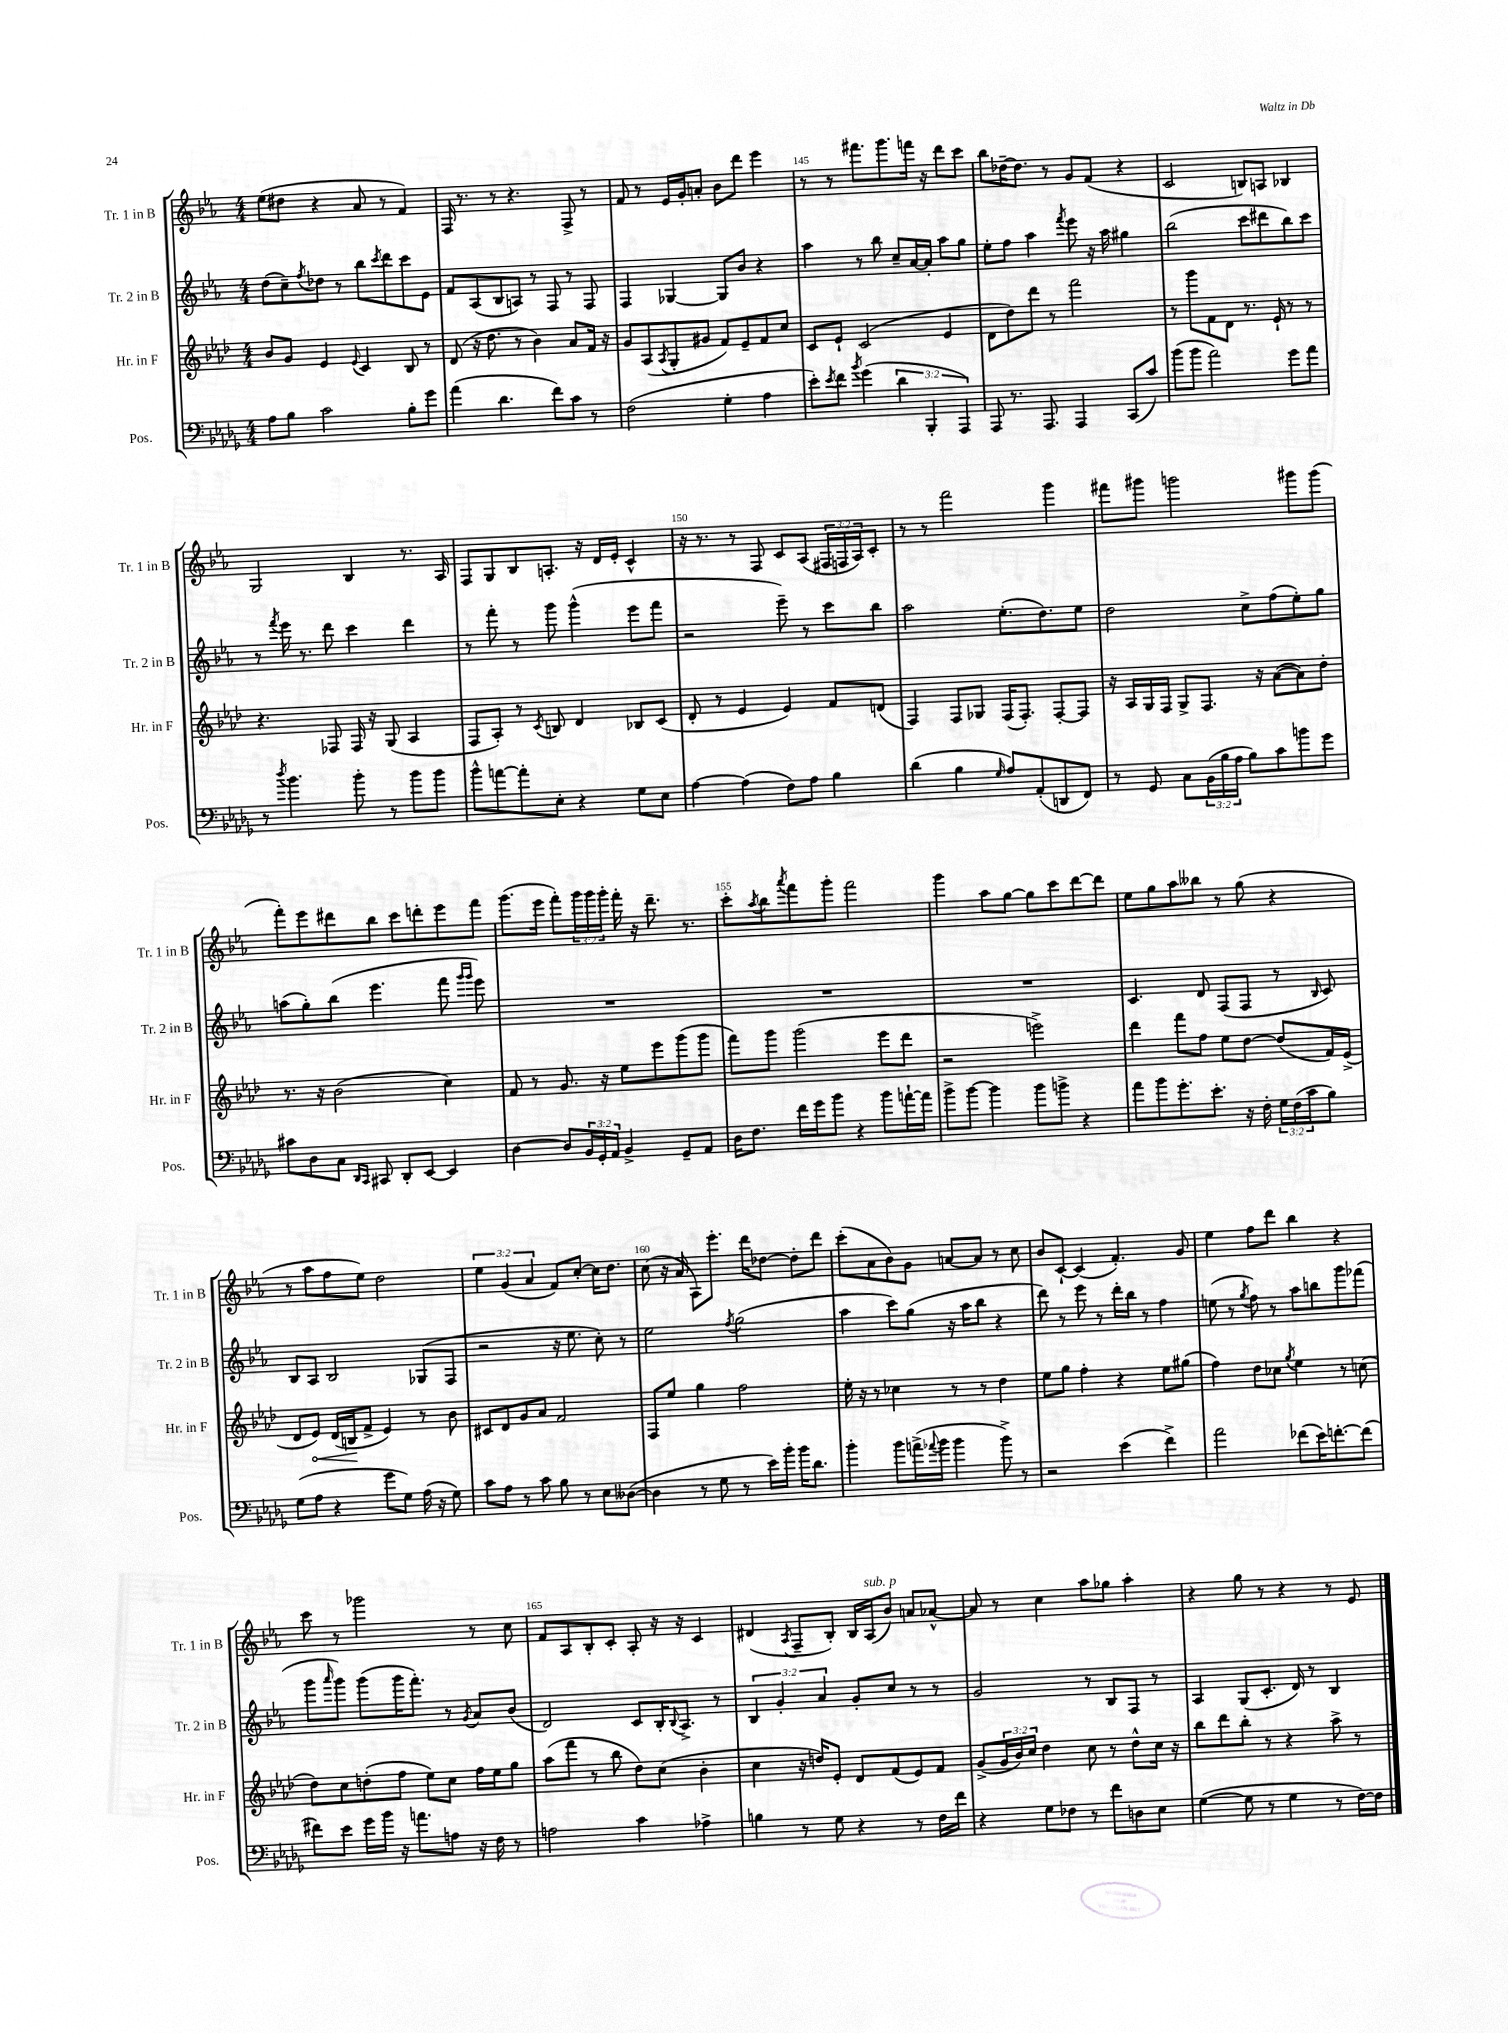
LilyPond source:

<<
\new StaffGroup <<
\new Staff = "s0" \with { instrumentName = "Tr. 1 in B" shortInstrumentName = "Tr. 1 in B" } {
    \clef treble \key ees \major \numericTimeSignature \time 4/4 \override Staff.TupletNumber.text = #tuplet-number::calc-fraction-text
    ees''8( dis''8 r4 aes'8 r8 f'4) |
    f16 r8. r8 r4. f8-> r8 |
    f'8 r8 ees'16 g'16-. a'8-. bes'8 d'''8 ees'''4 |
    r8 r8 fis'''8. g'''8. f'''16 r16 d'''8 c'''8 |
    bes''8 des''16~-- des''8. r8 g'8 f'8( r4 |
    c'2 b8) a8 bes4 |
    g2 bes4 r8. aes16 |
    f8 g8 bes8 a8.-. r16 d'16 ees'16-. c'4-^ |
    r16 r8. r8 f8 c'8 aes8( \tuplet 3/2 { fis16 f16 aes16) } c'8-. |
    r8 r8 f'''2 g'''4 |
    fis'''8 gis'''8 g'''2 gis'''8 gis'''8( |
    f'''8-.) ees'''8 dis'''8 bes''8 c'''8 d'''8-. ees'''8 f'''8 |
    g'''8.( ees'''16 f'''8-.) \tuplet 3/2 { g'''16 g'''16 g'''16-. } f'''16-. r16 d'''8.-- r8. |
    c'''8-. \acciaccatura { aes''8 } bes''8 \acciaccatura { aes'''8 } f'''8 g'''8-. f'''2 |
    g'''4 aes''8 g''8~ g''8 c'''8 d'''8~ d'''8 |
    ees''8 g''8 aes''8 beses''8 r8 g''8( r4 |
    r8 aes''8 f''8 ees''8) d''2 |
    \tuplet 3/2 { ees''4 g'4( aes'4 } f'8) c''8~-. c''16 d''8. |
    c''8( r16 aes'16 aes8) ees'''8.-. d'''16 des''8~ des''8-. d'''8 |
    c'''8-.( aes'8 bes'8) g'8 a'8~ a'8 r8 c''8 |
    bes'8 c'8~-! c'4( f'4.-.) g'8 |
    ees''4 f''8 d'''8 bes''4 r4 |
    c'''8 r8 ges'''2 r8 c''8 |
    f'8 aes8 bes8-. c'8-. aes8-. r16 r16 c'4 |
    dis'4( \acciaccatura { aes8 } f8-- bes8-.) bes16 aes16^\markup { \italic "sub. p" }( bes'8) a'8 aes'8~-^ |
    aes'8 r8 c''4 aes''8 ges''8 aes''4-. |
    r4 g''8 r8 r4 r8 ees'8 \bar "|." |
}
\new Staff = "s1" \with { instrumentName = "Tr. 2 in B" shortInstrumentName = "Tr. 2 in B" } {
    \clef treble \key ees \major \numericTimeSignature \time 4/4 \override Staff.TupletNumber.text = #tuplet-number::calc-fraction-text
    d''8( c''8--) \acciaccatura { f''8 } des''8 r8 bes''8 \acciaccatura { c'''8 } d'''8 c'''8 ees'8 |
    f'8 aes8( bes8 a8) r8 f8 r8 f8 |
    f4 ges4~ ges8 bes'8 r4 |
    aes''4 r8 bes''8 c''8-- aes'16~ aes'16-. aes''8 g''8 |
    ees''8-. f''8 aes''4 \acciaccatura { f'''8 } ees'''8 r16 aes''16 gis''4 |
    bes''2( c'''8 dis'''8 bes''8) c'''8 |
    r8 \acciaccatura { f'''8 } ees'''16 r8. d'''8 c'''4 d'''4 |
    r8 f'''8-. r8 g'''8 g'''4-^( ees'''8 f'''8 |
    r2 ees'''8--) r8 c'''8 bes''8 |
    aes''2 ees''8.-.( d''8.) ees''8 |
    d''2 c''8-> f''8( ees''8-.) g''8 |
    a''8( g''8-.) bes''8( ees'''4. f'''8 \grace { g'''16 g'''16 } ees'''8) |
    R1 |
    R1 |
    R1 |
    c'4. d'8 f8( f8 r8 \grace { bes16 } c'8) |
    bes8 aes8 bes2 ges8( f8 |
    r2 r16 ees''8. c''8-.) r8 |
    ees''2 \acciaccatura { f''8 } g''2( |
    aes''4 c'''8) g''8( r16 aes''16 bes''8 r4 |
    d'''8) r8 ees'''8 r8 d'''16-. bes''16 r8 f''4 |
    e''8( r8 \acciaccatura { g''8 } f''8) r8 aes''8 b''8 g'''8 fes'''8( |
    g'''8 \grace { aes'''16 } g'''8) g'''8( g'''16 f'''8.-.) r8 \acciaccatura { g'8 } aes'8 bes'8( |
    d'2) c'8 bes16-. \appoggiatura { bes8 } aes8.-> r8 |
    \tuplet 3/2 { bes4 g'4-. aes'4 } g'8-. c''8 r8 r8 |
    g'2 r8 bes8 f8 r8 |
    aes4 g8( c'8.-. d'16) r8 bes4 \bar "|." |
}
\new Staff = "s2" \with { instrumentName = "Hr. in F" shortInstrumentName = "Hr. in F" } {
    \clef treble \key aes \major \numericTimeSignature \time 4/4 \override Staff.TupletNumber.text = #tuplet-number::calc-fraction-text
    bes'8 g'8 ees'4 \appoggiatura { ees'8 } c'4 bes8 r8 |
    des'8( r16 des''8. r8 bes'4) aes'8 f'16 r16 |
    g'8 aes8( \acciaccatura { aes8 } g8-. gis'8 f'8) ees'8-- f'8 c''8 |
    c'8 ees'8-! c'2( ees'4 |
    des'8 des''8) des'''8 r8 f'''2 |
    r8 g'''8 f'8 des'8 r8. ees'16-! r8 r8 |
    r4. fes8 fes16 r16 g8( aes4 |
    f8 aes8-.) r8 \acciaccatura { c'8 } b8 des'4 bes8 c'8( |
    des'8-. r8 ees'4 ees'4) f'8 d'8( |
    f4) f8 ges8 f16( f8.-.) f8~-. f8 |
    r16 aes16 g16 f16 g8-> f8. r16 aes'8~( aes'8) des''8-. |
    r8. r16 bes'2( c''4) |
    f'8 r8 g'8. r16 ees''8 ees'''8 g'''8( g'''8 |
    f'''8) g'''8 g'''2( ees'''8 des'''8 |
    r2 e'''2->) |
    des'''4 f'''8 f''8 ees''8 des''8~ des''8( f'16) ees'16->( |
    des'8 \once \override Hairpin.circled-tip = ##t ees'8\<) des'16( b16\! f'8-> ees'4) r8 bes'8 |
    cis'8 des'8 g'8 aes'8 f'2 |
    f8 ees''8 g''4 f''2 |
    ees''16-. r16 r8 ces''4 r8 r8 des''4 |
    ees''8 g''8 f''4-. r4 ees''8 gis''8( |
    f''4) des''8 ces''8 \acciaccatura { g''8 } ees''4 r8 c''8( |
    des''8) c''8 d''8-.( f''8 ees''8) c''8 f''16 ees''16 g''8 |
    aes''8( f'''8 r8 bes''8 des''8) c''8( bes'4-. |
    c''4 r16 d''16) ees'8-. des'8 f'8( ees'8) f'8 |
    g'8->( \tuplet 3/2 { g'16 bes'16) c''16 } des''4 c''8 r8 des''8-^ c''16 r16 |
    bes''8 des'''8 bes''8-. r8 r4 aes''8-> r8 \bar "|." |
}
\new Staff = "s3" \with { instrumentName = "Pos." shortInstrumentName = "Pos." } {
    \clef bass \key des \major \numericTimeSignature \time 4/4 \override Staff.TupletNumber.text = #tuplet-number::calc-fraction-text
    aes8 bes8 c'2 bes8-. ges'8 |
    aes'4( des'4. f'8) c'8 r8 |
    f2( ges4-. aes4 |
    ees'8-.) \acciaccatura { ees'8 } f'8 \acciaccatura { bes'8 } ges'4( \tuplet 3/2 { des'4 bes,,4-. aes,,4) } |
    aes,,8 r8. aes,,8. aes,,4 c,8( c'8) |
    bes'8( bes'8 aes'2) ges'8 aes'8 |
    r8 \acciaccatura { des''8 } bes'4. bes'8-. r8 bes'8 bes'8 |
    bes'8-^ a'8~ a'8-. ees8-. r4 ges8 ees8 |
    aes4~ aes4( f8) aes8 bes4 |
    des'4( bes4 \grace { ges16 } aes8) aes,8-.( d,8 f,8) |
    r8 ges,8 c8 \tuplet 3/2 { bes,16( bes16 aes16 } bes8) c'8 b'8 ges'8 |
    cis'8 des8 c8 \grace { des,16 c,16 } cis,8 des,8-. ees,8~ ees,4 |
    des4~ des8 \tuplet 3/2 { bes,16 ges,16-. aes,16 } bes,4-> ges,8-- aes,8 |
    des16 f8. f'16 ges'16 bes'8 r4 bes'8 a'16~-! a'16 |
    bes'8-> bes'8~ bes'4 bes'8 b'8-> r4 |
    aes'8 bes'8 ges'8.-. ees'8.-. r16 f16-. \tuplet 3/2 { ges16 f16( c'16 } bes8) |
    ges8( aes8 r4 ges'8 ges8) aes16( r16 ges8) |
    c'8 aes8 r8 c'8 bes8 r8 ees8 deses8~( |
    deses4 r8 ges8 r8 ees'16) bes'16-. bes'16 des'8. |
    bes'4-. bes'8 a'16->( \appoggiatura { aes'8 } bes'16 bes'4 bes'8->) r8 |
    r2 ees'4( f'4->) |
    aes'2 fes'8( ees'16) f'8.~-. f'8( |
    fis'8) ees'8 ges'16 bes'16 r16 a'8. a8 r16 f16 r8 |
    a2 c'4 aes4-> |
    b4 r8 ges8 r4 r8 f16 f'16 |
    r4 ges8 fes8 r8 f'8 d8 ees8 |
    ges4~( ges8 r8 ges4 r8 f16~) f16 \bar "|." |
}
>>
>>
\layout { \context { \Score currentBarNumber = #142 \override BarNumber.break-visibility = ##(#f #t #t) barNumberVisibility = #(every-nth-bar-number-visible 5) } }
